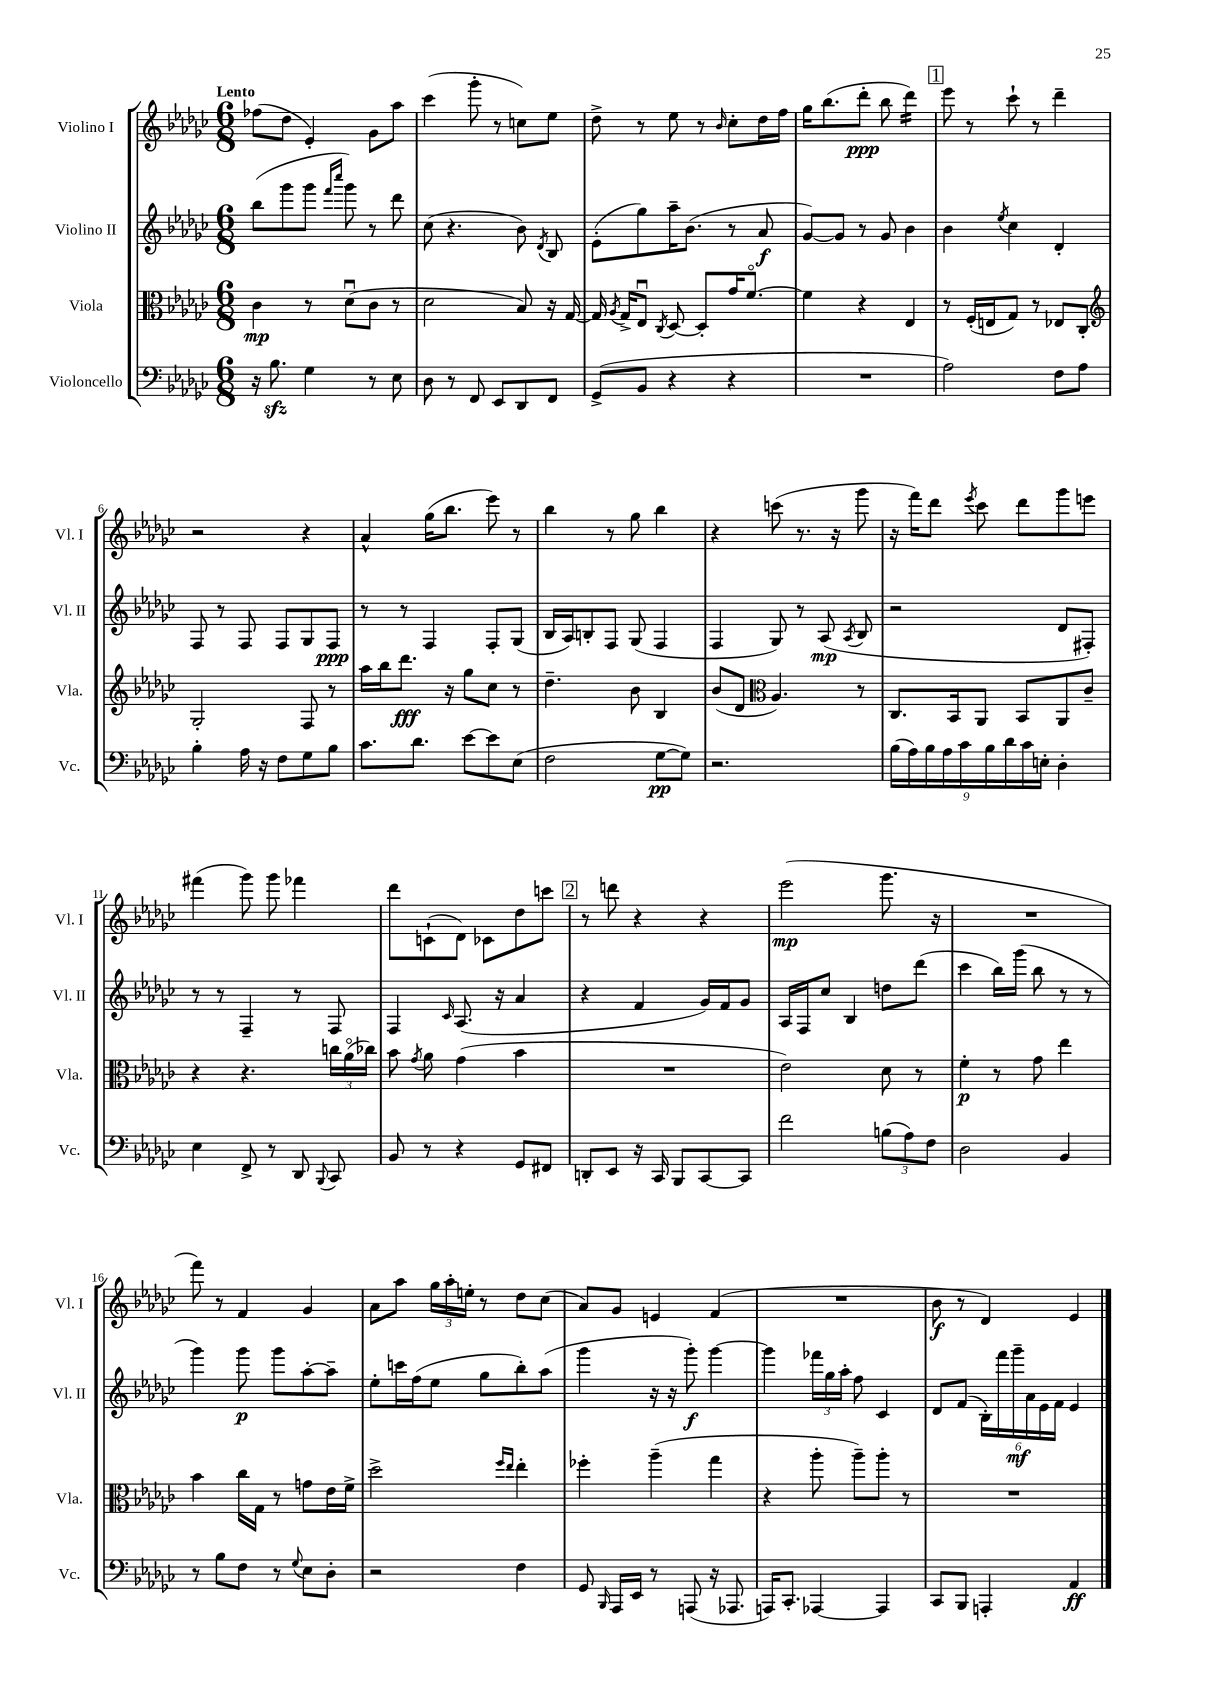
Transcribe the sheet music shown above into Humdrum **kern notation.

**kern	**kern	**kern	**kern
*staff4	*staff3	*staff2	*staff1
*clefF4	*clefC3	*clefG2	*clefG2
*k[b-e-a-d-g-c-]	*k[b-e-a-d-g-c-]	*k[b-e-a-d-g-c-]	*k[b-e-a-d-g-c-]
*M6/8	*M6/8	*M6/8	*M6/8
16r	4c-	(8bb-	(8ff-
8.B-	.	.	.
.	.	8ggg-	8dd-
4G-	8r	8ggg-	4e-')
.	.	16qqfff	.
.	.	16qqcccc-	.
.	(8d-u	8ggg-)	.
8r	8c-	8r	8g-
8E-	8r	8ddd-	8aa-
=	=	=	=
8D-	2d-	(8cc-	(4ccc-
8r	.	4.r	.
8FF	.	.	8ggg-'
8EE-	.	.	8r
8DD-	8B-)	8b-)	8cc)
.	.	8qd-	.
8FF	16r	8B-	8ee-
.	[16G-	.	.
=	=	=	=
(8GG-^	16G-]	(8e-'	8dd-^
.	8qA-	.	.
.	16G-^	.	.
8BB-	8E-u	8gg-)	8r
.	8qC-	.	.
4r	[8D-	16aa-~	8ee-
.	.	(8.b-	.
.	8D-']	.	8r
.	.	.	16qqb-
4r	16g-	8r	8cc-'
.	[8.fo	.	.
.	.	8a-	16dd-
.	.	.	16ff
=	=	=	=
2.r	4f]	[8g-)	16gg-
.	.	.	(8.bb-
.	.	8g-]	.
.	4r	8r	8ddd-'
.	.	8g-	8bb-
.	4E-	4b-	4ddd-)
=	=	=	=
2A-)	8r	4b-	8eee-
.	(16F'	.	8r
.	16E	.	.
.	.	8qee-	.
.	8G-)	4cc-	8ccc-`
.	8r	.	8r
8F	8E-	4d-'	4ddd-~
8A-	8C-'	.	.
=	=	=	=
*	*clefG2	*	*
4B-'	2G-'	8F	2r
.	.	8r	.
16A-	.	8F	.
16r	.	.	.
8F	.	8F	.
8G-	8F	8G-	4r
8B-	8r	8F	.
=	=	=	=
8.c-	16aa-	8r	4a-^^
.	16bb-	.	.
.	8.ddd-	8r	.
8.d-	.	.	.
.	.	4F	(16gg-
.	16r	.	8.bb-
[8e-	8gg-	.	.
8e-]	8cc-	8F'	8eee-)
(8E-	8r	(8G-	8r
=	=	=	=
2F	4.dd-~	16B-	4bb-
.	.	16A-)	.
.	.	8B'	.
.	.	8F	8r
.	8b-	(8G-	8gg-
[8G-	4B-	4F	4bb-
8G-])	.	.	.
=	=	=	=
2.r	(8b-	4F	4r
.	8d-	.	.
*	*clefC3	*	*
.	4.A-)	8G-)	(8ccc
.	.	8r	8.r
.	.	(8A-	.
.	.	.	16r
.	.	8qA-	.
.	8r	8B-	8ggg-
=	=	=	=
(18B-	8.C-	2r	16r
18A-)	.	.	.
.	.	.	16fff)
18B-	.	.	.
.	.	.	8ddd-
18A-	.	.	.
.	16BB-	.	.
18c-	.	.	.
.	.	.	8qeee-
.	8AA-	.	8ccc-
18B-	.	.	.
18d-	.	.	.
.	8BB-	.	8ddd-
18c-	.	.	.
18E'	.	.	.
4D-'	8AA-	8d-	8ggg-
.	8c-~	8F#')	8eee
=	=	=	=
4E-	4r	8r	(4fff#
.	.	8r	.
8FF^	4.r	4F~	8ggg-)
8r	.	.	8ggg-
8DD-	.	8r	4fff-
8qqBBB-	.	.	.
8CC-	24cc	8F	.
.	(24a-o	.	.
.	24cc-)	.	.
=	=	=	=
8BB-	8b-	4F	8ddd-
.	8qg-	.	.
8r	8a-	.	(8c`
.	.	16qqc-	.
4r	(4g-	(8.A-	8d-)
.	.	.	8c-
.	.	16r	.
8GG-	4b-	4a-	8dd-
8FF#	.	.	8ccc
=	=	=	=
8DD'	2.r	4r	8r
8EE-	.	.	8ddd
16r	.	4f	4r
16CC-	.	.	.
8BBB-	.	.	.
[8CC-	.	16g-)	4r
.	.	16f	.
8CC-]	.	8g-	.
=	=	=	=
2f	2e-)	16A-	(2eee-
.	.	16F	.
.	.	8cc-	.
.	.	4B-	.
(12B	8d-	8dd	8.ggg-
12A-)	.	.	.
.	8r	(8ddd-	.
12F	.	.	.
.	.	.	16r
=	=	=	=
2D-	4f'	4ccc-	2.r
.	8r	16bb-)	.
.	.	(16ggg-	.
.	8g-	8bb-	.
4BB-	4ee-	8r	.
.	.	8r	.
=	=	=	=
8r	4b-	4ggg-)	8fff)
8B-	.	.	8r
8F	16cc-	8ggg-	4f
.	16G-	.	.
8r	8r	8ggg-	.
8qqG-	.	.	.
8E-	8g	[8aa-'	4g-
8D-'	16e-	8aa-~]	.
.	16f^	.	.
=	=	=	=
2r	2dd-^	8ee-'	8a-
.	.	16ccc	8aa-
.	.	(16ff	.
.	.	8ee-	24gg-
.	.	.	24aa-'
.	.	.	24ee'
.	.	8gg-	8r
.	16qqff	.	.
.	16qqee-	.	.
4F	4ee-'	8bb-')	8dd-
.	.	(8aa-	(8cc-
=	=	=	=
8GG-	4ff-'	4ggg-	8a-)
16qqBBB-	.	.	.
16AAA-	.	.	8g-
16EE-	.	.	.
8r	(4aa-~	16r	4e
.	.	16r	.
(8AAA	.	8ggg-')	.
16r	4gg-	[4ggg-	(4f
8.AAA-	.	.	.
=	=	=	=
16AAA)	4r	4ggg-]	2.r
8.CC-'	.	.	.
[4AAA-	8aa-'	24fff-	.
.	.	24gg-	.
.	.	24aa-'	.
.	8aa-~)	8ff	.
4AAA-]	8aa-'	4c-	.
.	8r	.	.
=	=	=	=
8CC-	2.r	8d-	8b-
8BBB-	.	(8f	8r
4AAA'	.	24B-')	4d-)
.	.	24fff	.
.	.	24ggg-~	.
.	.	24a-	.
.	.	24e-	.
.	.	24f	.
4AA-	.	4e-	4e-
==	==	==	==
*-	*-	*-	*-
